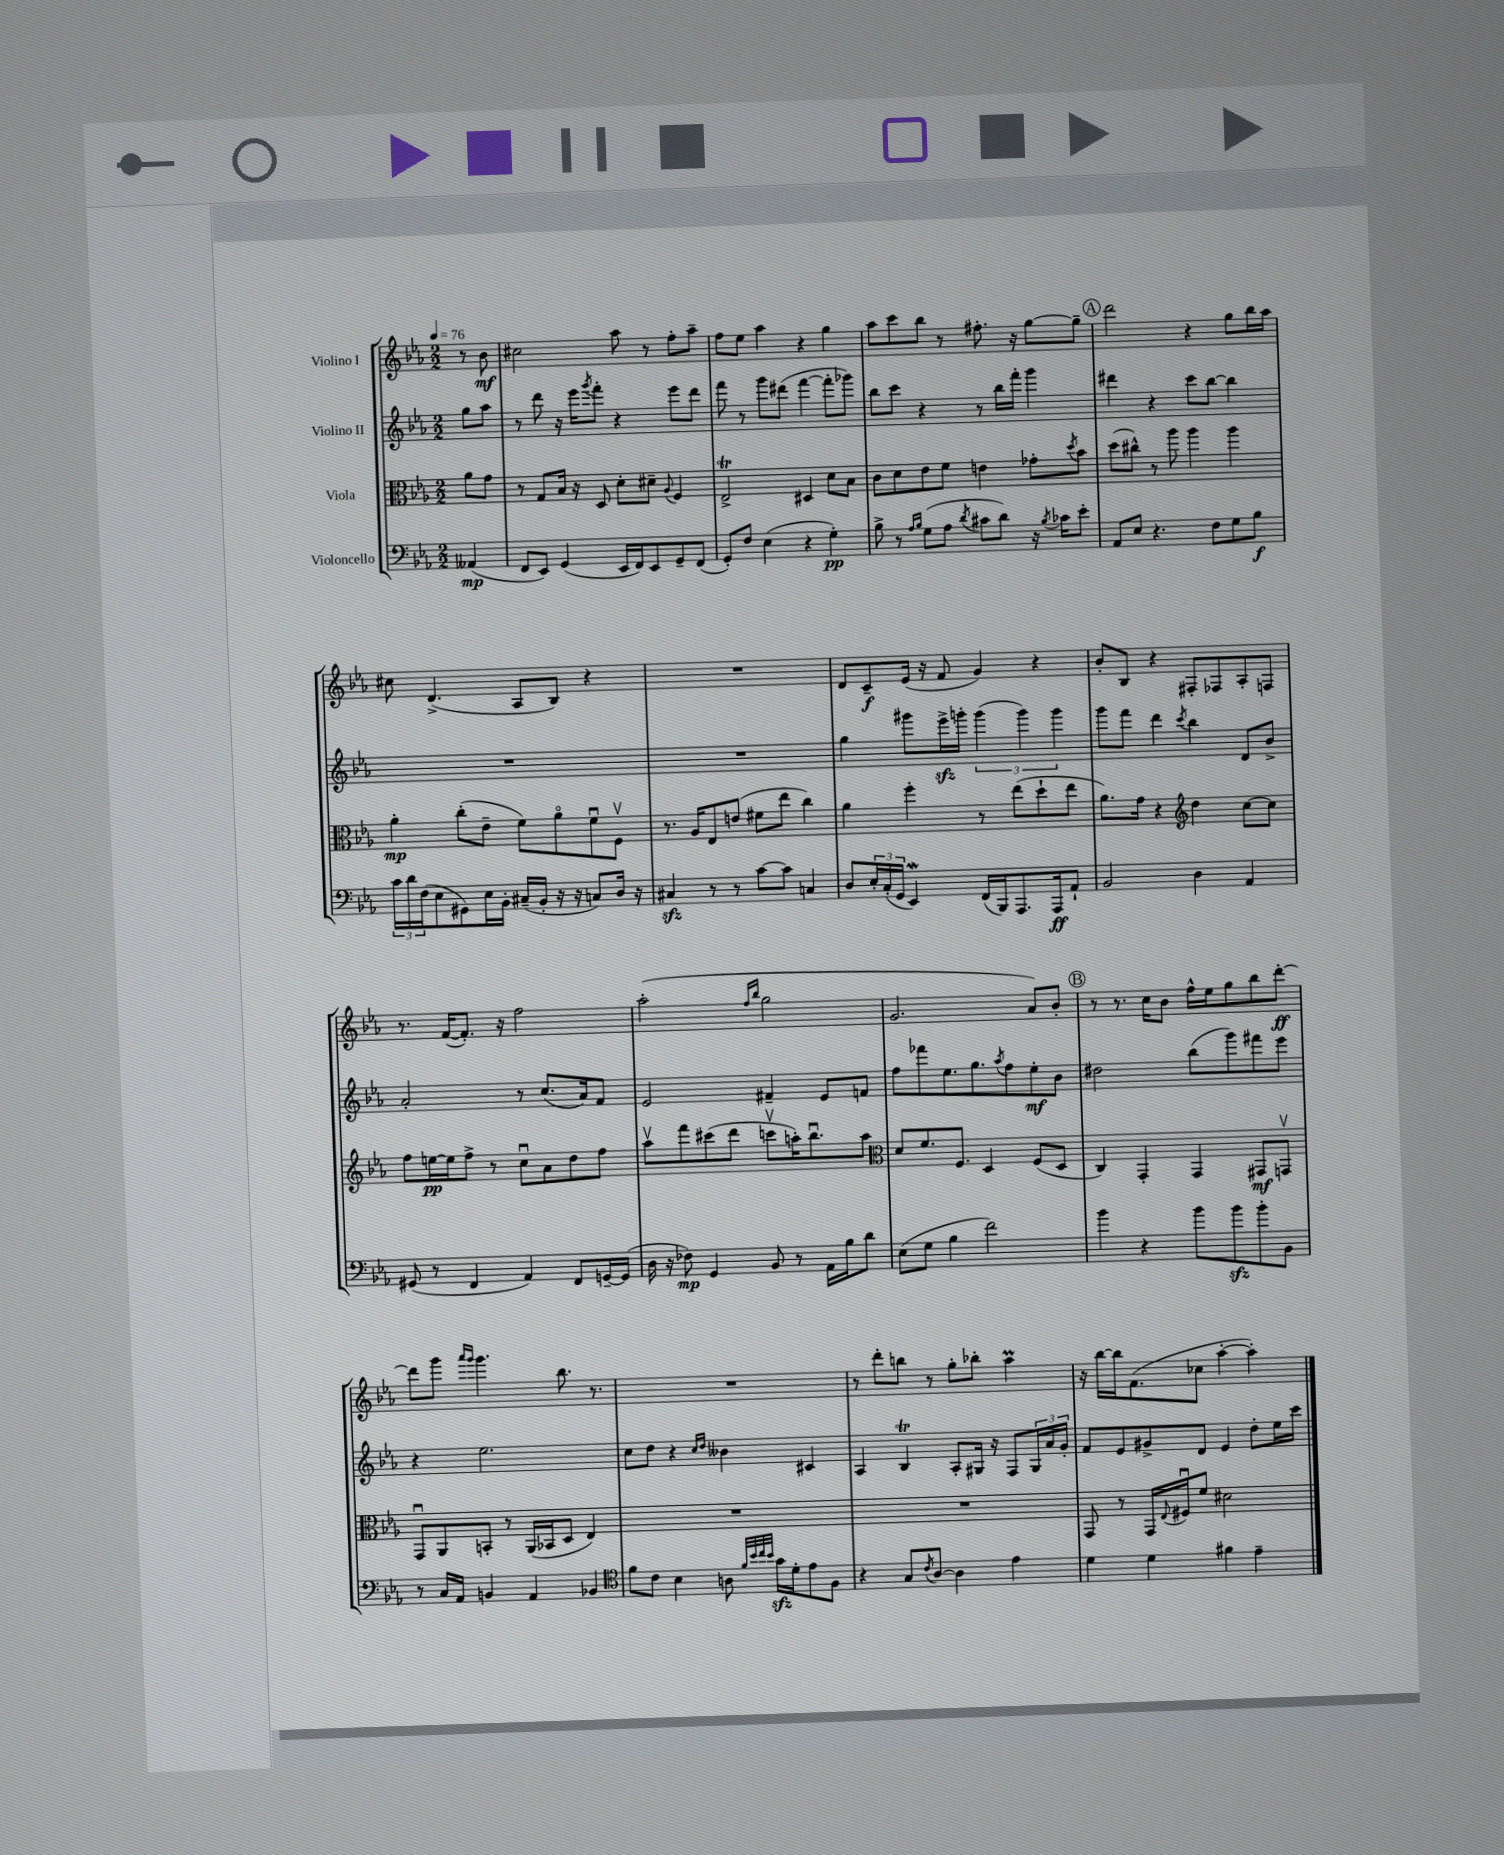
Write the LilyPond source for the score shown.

<<
\new StaffGroup <<
\new Staff = "s0" \with { instrumentName = "Violino I" } {
    \clef treble \key ees \major \numericTimeSignature \time 2/2 \partial 4 \tempo 4 = 76
    r8 bes'8\mf |
    cis''2 aes''8 r8 f''8-. aes''8-- |
    f''8 ees''8 aes''4 r4 g''4 |
    aes''8 c'''8 bes''8 r8 fis''8.-. r16 g''8~ g''8-- |
    \mark \markup { \circle "A" } d'''2 r4 g''8 bes''16 aes''16 |
    cis''8 d'4.->( aes8 bes8) r4 |
    R1 |
    d'8 c'8--\f ees'16( r16 f'8 g'4) r4 |
    bes'8-. bes8 r4 fis8-. fes8 aes8-. f8 |
    r8. f'16~( f'8.-.) r16 f''2 |
    aes''2-.( \grace { f''16 bes''16 } g''2 |
    g'2. aes'8) bes'8-. |
    \mark \markup { \circle "B" } r8 r8. c''16 bes'8 f''16-^ ees''16 g''8 bes''8 d'''8~-.\ff |
    d'''8 g'''8 \grace { aes'''16 g'''16 } g'''4. bes''8. r8. |
    R1 |
    r8 d'''8-. b''8 r8 g''8-. bes''8-. aes''4\prall |
    r16 bes''16~ bes''16 f'8.( ces''8 aes''4~-. aes''4-.) \bar "|." |
}
\new Staff = "s1" \with { instrumentName = "Violino II" } {
    \clef treble \key ees \major \numericTimeSignature \time 2/2 \partial 4
    g''8 aes''8 |
    r8 d'''8 r16 ees'''16 \acciaccatura { g'''8 } f'''8-. r4 ees'''8 d'''8 |
    f'''8 r8 g'''8 dis'''8( f'''4~ f'''8-. ges'''8) |
    bes''8 c'''8 r4 r8 bes''16 f'''16-. g'''4 |
    \mark \markup { \circle "A" } dis'''4 r4 c'''8 bes''8~ bes''4 |
    R1 |
    R1 |
    g''4 gis'''8 ees'''16->\sfz g'''16-. \tuplet 3/2 { g'''4( g'''4) g'''4 } |
    g'''8 f'''8 d'''4 \acciaccatura { c'''8 } bes''4 d'8 bes'8-> |
    aes'2-. r8 c''8.( aes'16) f'8 |
    ees'2 fis'4-- ees'8 f'8 |
    f''8 fes'''8 ees''8. g''8. \acciaccatura { aes''8 } f''8 ees''8-.\mf bes'8 |
    \mark \markup { \circle "B" } dis''2 bes''8( g'''8) fis'''8 ees'''8 |
    r4 ees''2. |
    c''8 d''8 r4 \grace { c''16 d''16 } beses'4 cis'4 |
    aes4 bes4\trill aes8-. gis16 r16 f8 \tuplet 3/2 { gis16 aes'16 g'16-. } |
    f'8 ees'8 gis'8-> d'8 ees'4 d''8-. ees''16 c'''16 \bar "|." |
}
\new Staff = "s2" \with { instrumentName = "Viola" } {
    \clef alto \key ees \major \numericTimeSignature \time 2/2 \partial 4
    aes'8 g'8 |
    r8 g8 bes16 r16 d8 d'8-. dis'8-- \appoggiatura { aes8 } f4 |
    ees2->\trill dis4 d'8 bes8 |
    c'8 d'8 ees'8 f'8 e'4 ges'8-. \acciaccatura { d''8 } bes'8 |
    \mark \markup { \circle "A" } d''8( cis''8-^) r8 aes''8 aes''4 aes''4 |
    aes'4-.\mp c''8-.( ees'8-- f'8) aes'8\flageolet f'8\downbow f8\upbow |
    r8. aes16 ees8 e'8( fis'8 ees''8 c''4) |
    aes'4 f''4-. r8 ees''8( d''8-! ees''8 |
    aes'8.) g'16 r4 \clef treble d''4 c''8~ c''8 |
    f''8 e''16~\pp e''16 f''8-> r8 c''8\downbow aes'8 d''8 f''8 |
    aes''8\upbow f'''8 cis'''8( d'''8 c'''8\upbow a''16-.) bes''8.\downbow a''8 |
    \clef alto d'8 f'8. f8. d4 f8( d8 |
    \mark \markup { \circle "B" } c4) g,4-. g,4 gis,8\mf g,8\upbow |
    g,8\downbow aes,8 b,8-. r8 aes,16( bes,16 d8 ees4) |
    R1 |
    R1 |
    g,8 r8 g,16 \appoggiatura { ees8 } fis16\downbow f'8 dis'2 \bar "|." |
}
\new Staff = "s3" \with { instrumentName = "Violoncello" } {
    \clef bass \key ees \major \numericTimeSignature \time 2/2 \partial 4
    aeses,4\mp( |
    f,8 ees,8) g,4( ees,16 f,16) ees,8 g,8-- f,8( |
    g,8-.) f8 ees4( r4 g4-.\pp) |
    bes8-> r8 \grace { aes16 bes16 } g8( aes8 \acciaccatura { d'8 } cis'8 d'8) r16 \acciaccatura { bes8 } ces'16 ees'8-. |
    \mark \markup { \circle "A" } aes,8 ees8 r4. f8 g8 bes8\f |
    \tuplet 3/2 { c'16 d'16 f16( } ees8 gis,8) ees16 bes,16-. cis16--( bes,16-. r16 r16 c8) d16 r16 |
    cis4\sfz r8 r8 c'8~ c'8 c4 |
    d8 \tuplet 3/2 { ees16-. c16-.( g,16 } ees,4\mordent) f,16( bes,,16) aes,,8. aes,,16\ff aes,8-! |
    bes,2 d4 aes,4 |
    gis,8( r8 f,4 aes,4) f,8 g,16~-- g,16( |
    d16 r16 fes8\mp) g,4 bes,8 r8 aes,16 bes16 d'8 |
    ees8( g8 bes4 f'2) |
    \mark \markup { \circle "B" } bes'4 r4 bes'8 bes'8\sfz bes'8-. bes,8 |
    r8 c16 aes,16 b,4 aes,4 bes,4 |
    \clef tenor f'8 c'8 bes4 a8 \grace { f'32 bes'32 c''32 bes'32 } g'16\sfz d'16-. ees'8 f8 |
    r4 g8 \acciaccatura { c'8 } aes8~ aes4 ees'4 |
    d'4 d'4 fis'4 ees'4-- \bar "|." |
}
>>
>>
\layout { \context { \Score \remove "Bar_number_engraver" } }
